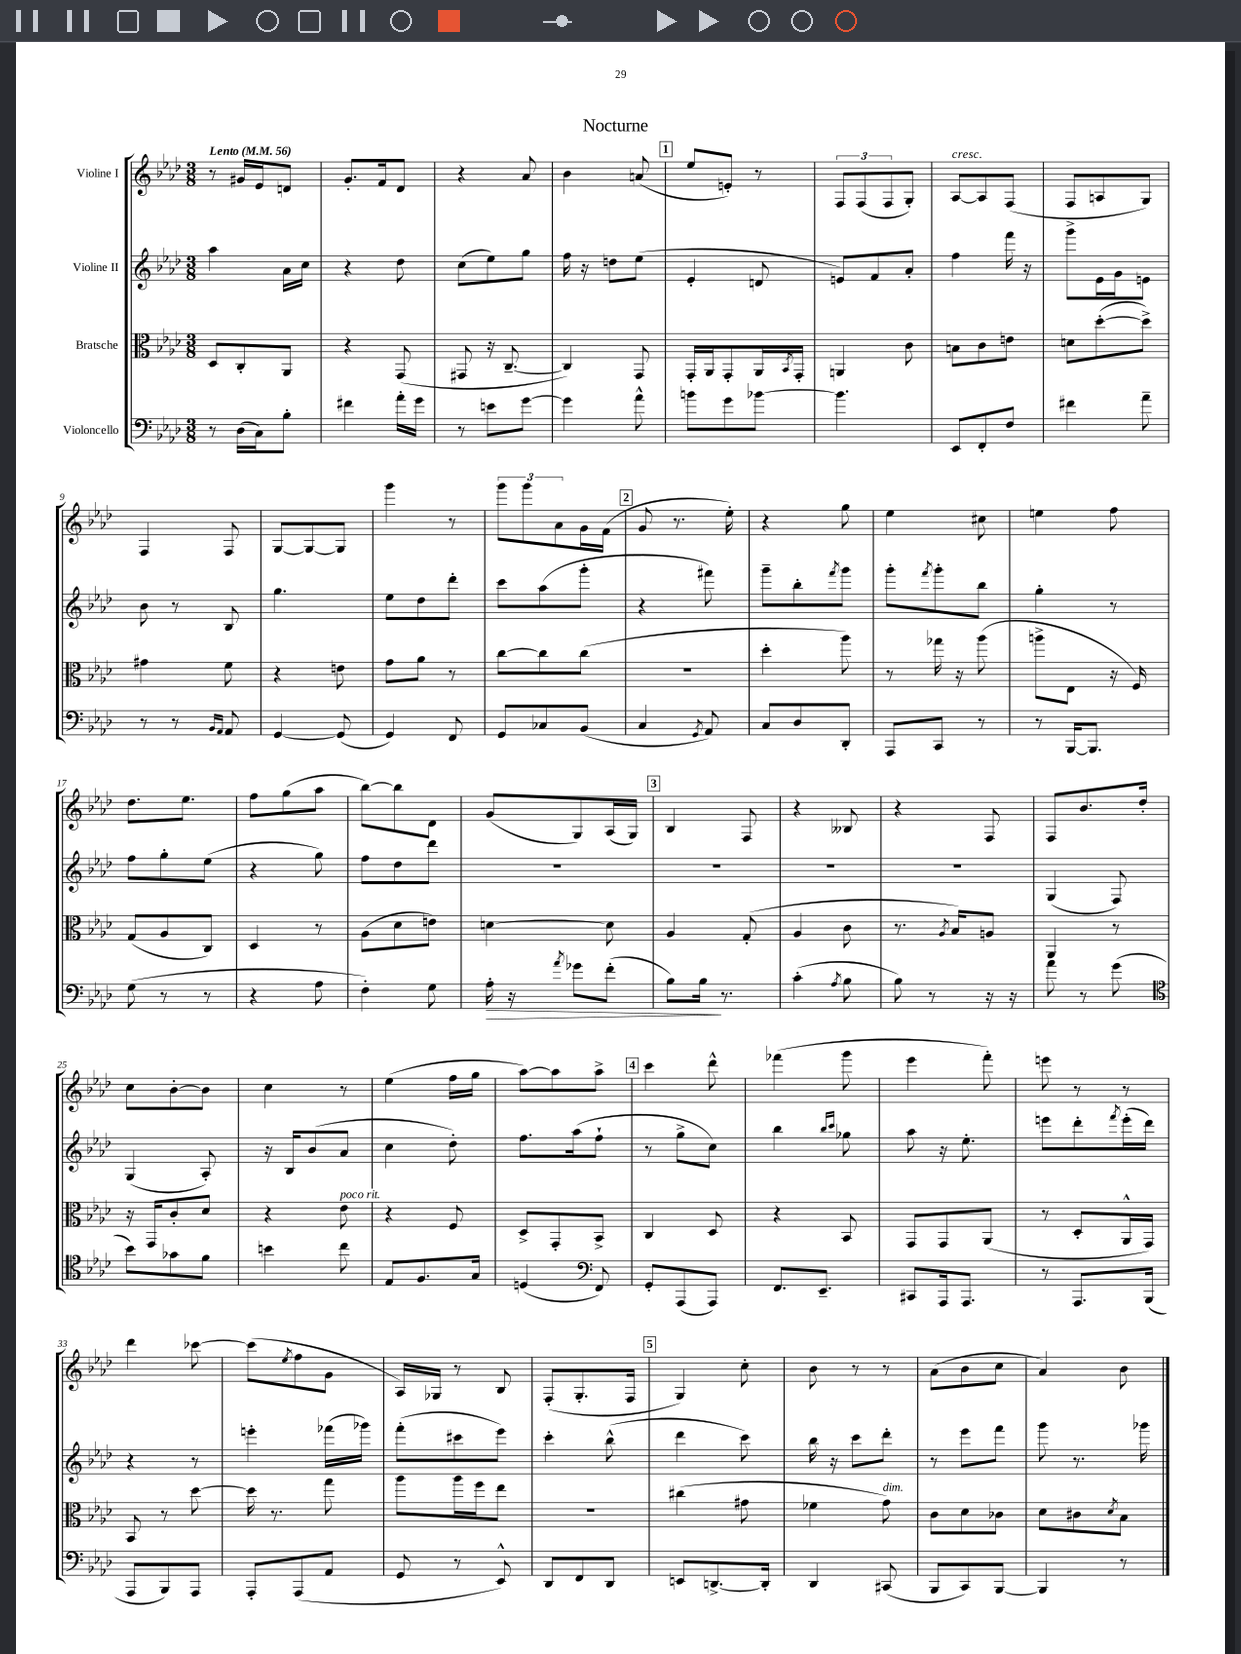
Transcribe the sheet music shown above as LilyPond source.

\header { title = "Nocturne" }
<<
\new StaffGroup <<
\new Staff = "s0" \with { instrumentName = "Violine I" } {
    \clef treble \key aes \major \numericTimeSignature \time 3/8 \tempo "Lento" 4 = 56
    r8 gis'16 ees'16 d'8 |
    g'8.-. f'16 des'8 |
    r4 aes'8 |
    bes'4 a'8( |
    \mark \markup { \box "1" } ees''8 e'8-.) r8 |
    \tuplet 3/2 { f8 f8( f8 } g8-.) |
    aes8~^\markup { \italic "cresc." } aes8 f8( |
    f8 a8 g8) |
    f4 f8 |
    g8~ g8~ g8 |
    g'''4 r8 |
    \tuplet 3/2 { g'''8 g'''8 aes'8 } g'16 f'16( |
    \mark \markup { \box "2" } g'8 r8. ees''16-.) |
    r4 g''8 |
    ees''4 cis''8 |
    e''4 f''8 |
    des''8. ees''8. |
    f''8 g''8( aes''8 |
    bes''8~) bes''8 des'8 |
    g'8( g8) aes16( g16) |
    \mark \markup { \box "3" } bes4 f8 |
    r4 beses8 |
    r4 f8 |
    f8 bes'8. des''16-. |
    c''8 bes'8~-. bes'8 |
    c''4 r8 |
    ees''4( f''16 g''16 |
    aes''8~) aes''8 aes''8-> |
    \mark \markup { \box "4" } c'''4 des'''8-^ |
    fes'''4( g'''8 |
    ees'''4 f'''8-.) |
    e'''8 r8 r8 |
    des'''4 ces'''8~ |
    ces'''8( \acciaccatura { ees''8 } f''8 g'8 |
    aes16) ges16 r8 bes8 |
    f8-.( g8.-. f16 |
    \mark \markup { \box "5" } g4) c''8-. |
    bes'8 r8 r8 |
    aes'8( bes'8 c''8 |
    aes'4) bes'8 \bar "|." |
}
\new Staff = "s1" \with { instrumentName = "Violine II" } {
    \clef treble \key aes \major \numericTimeSignature \time 3/8
    aes''4 aes'16 c''16 |
    r4 des''8 |
    c''8( ees''8) g''8 |
    f''16 r16 d''8 ees''8( |
    \mark \markup { \box "1" } ees'4-. d'8 |
    e'8) f'8 aes'8-. |
    f''4 f'''16 r16 |
    g'''8-> ees'16 g'16 e'8 |
    bes'8 r8 bes8 |
    g''4. |
    ees''8 des''8 des'''8-. |
    c'''8 aes''8( g'''8-. |
    \mark \markup { \box "2" } r4 fis'''8) |
    g'''8-- bes''8-. \acciaccatura { f'''8 } g'''8 |
    g'''8-. \acciaccatura { f'''8 } g'''8-. bes''8 |
    g''4-. r8 |
    f''8 g''8-. ees''8( |
    r4 g''8) |
    f''8 des''8 des'''8 |
    R4. |
    \mark \markup { \box "3" } R4. |
    R4. |
    R4. |
    g4( f8) |
    g4( aes8-.) |
    r16 bes16 bes'8( aes'8 |
    c''4 des''8-.) |
    f''8. aes''16( f''8-! |
    \mark \markup { \box "4" } r8 g''8-> c''8) |
    bes''4 \grace { bes''16 c'''16 } ges''8 |
    aes''8 r16 ees''8.-. |
    e'''8 des'''8-. \acciaccatura { f'''8 } e'''16-.( des'''16) |
    r4 r8 |
    e'''4-. fes'''16( ges'''16) |
    f'''8-.( cis'''8 ees'''8) |
    c'''4-. bes''8-^( |
    \mark \markup { \box "5" } des'''4 c'''8) |
    bes''16 r16 c'''8 des'''8-. |
    r8 ees'''8 f'''8 |
    g'''8 r8. ges'''16 \bar "|." |
}
\new Staff = "s2" \with { instrumentName = "Bratsche" } {
    \clef alto \key aes \major \numericTimeSignature \time 3/8
    des8 c8-. aes,8 |
    r4 g,8( |
    gis,8 r16 c8.~-- |
    c4) g,8 |
    \mark \markup { \box "1" } g,16-. aes,16 g,8-. aes,16 \acciaccatura { bes,8 } g,16-. |
    a,4 c'8 |
    b8 c'8 e'8 |
    d'8 des''8~-.( des''8->) |
    gis'4 f'8 |
    r4 e'8 |
    g'8 aes'8 r8 |
    c''8~ c''8 c''8( |
    \mark \markup { \box "2" } R4. |
    des''4-. aes''8) |
    r8 ges''16 r16 aes''8( |
    a''8-> ees8 r16 f16) |
    g8( aes8 c8) |
    des4 r8 |
    aes8( des'8 e'8) |
    d'4~ d'8 |
    \mark \markup { \box "3" } aes4 g8-.( |
    aes4 c'8 |
    r8. \acciaccatura { aes8 } bes16) a8 |
    aes,4 r8 |
    r16 g,16 c'8-. des'8 |
    r4 ees'8^\markup { \italic "poco rit." } |
    r4 f8 |
    des8-> g,8-. bes,8-> |
    \mark \markup { \box "4" } c4 des8 |
    r4 bes,8 |
    g,8 g,8 aes,8( |
    r8 des8-. aes,16-^ g,16) |
    bes,8 r8 des''8~ |
    des''16 r8. g''8 |
    aes''8 aes''16 f''16 ees''8 |
    R4. |
    \mark \markup { \box "5" } cis''4( gis'8 |
    fes'4 g'8^\markup { \italic "dim." }) |
    c'8 des'8 ces'8 |
    des'8 cis'8 \acciaccatura { des'8 } bes8 \bar "|." |
}
\new Staff = "s3" \with { instrumentName = "Violoncello" } {
    \clef bass \key aes \major \numericTimeSignature \time 3/8
    r8 des16( c16) bes8-. |
    fis'4 aes'16-. g'16 |
    r8 e'8 g'8~ |
    g'4 aes'8-^ |
    \mark \markup { \box "1" } b'8 g'8 bes'8~ |
    bes'4. |
    ees,8 f,8-. f8 |
    fis'4 aes'8-- |
    r8 r8 \grace { bes,16 aes,16 } aes,8 |
    g,4~ g,8( |
    g,4) f,8 |
    g,8 ces8 bes,8( |
    \mark \markup { \box "2" } c4 \acciaccatura { g,8 } aes,8) |
    c8 des8 des,8-. |
    aes,,8 c,8 r8 |
    r8 bes,,16~ bes,,8. |
    g8( r8 r8 |
    r4 aes8 |
    f4-.) g8 |
    aes16-.\> r16 \acciaccatura { aes'8 } ges'8 f'8-.( |
    \mark \markup { \box "3" } bes8) bes16\! r8. |
    c'4-.( \acciaccatura { aes8 } bes8 |
    bes8) r8 r16 r16 |
    aes'8 r8 g'8( |
    \clef tenor bes'8) ges'8 f'8 |
    b'4 c''8 |
    ees8 f8. g16 |
    d4( \clef bass f,8) |
    \mark \markup { \box "4" } g,8-. aes,,8( aes,,8) |
    f,8. ees,8.-- |
    cis,8 aes,,16 aes,,8. |
    r8 aes,,8. bes,,16( |
    aes,,8 bes,,8) aes,,8 |
    aes,,8-. aes,,8( aes,8 |
    g,8 r8 ees,8-^) |
    des,8 f,8 des,8 |
    \mark \markup { \box "5" } e,8 d,8.~-> d,16-. |
    des,4 cis,8( |
    bes,,8 c,8) bes,,8~ |
    bes,,4 r8 \bar "|." |
}
>>
>>
